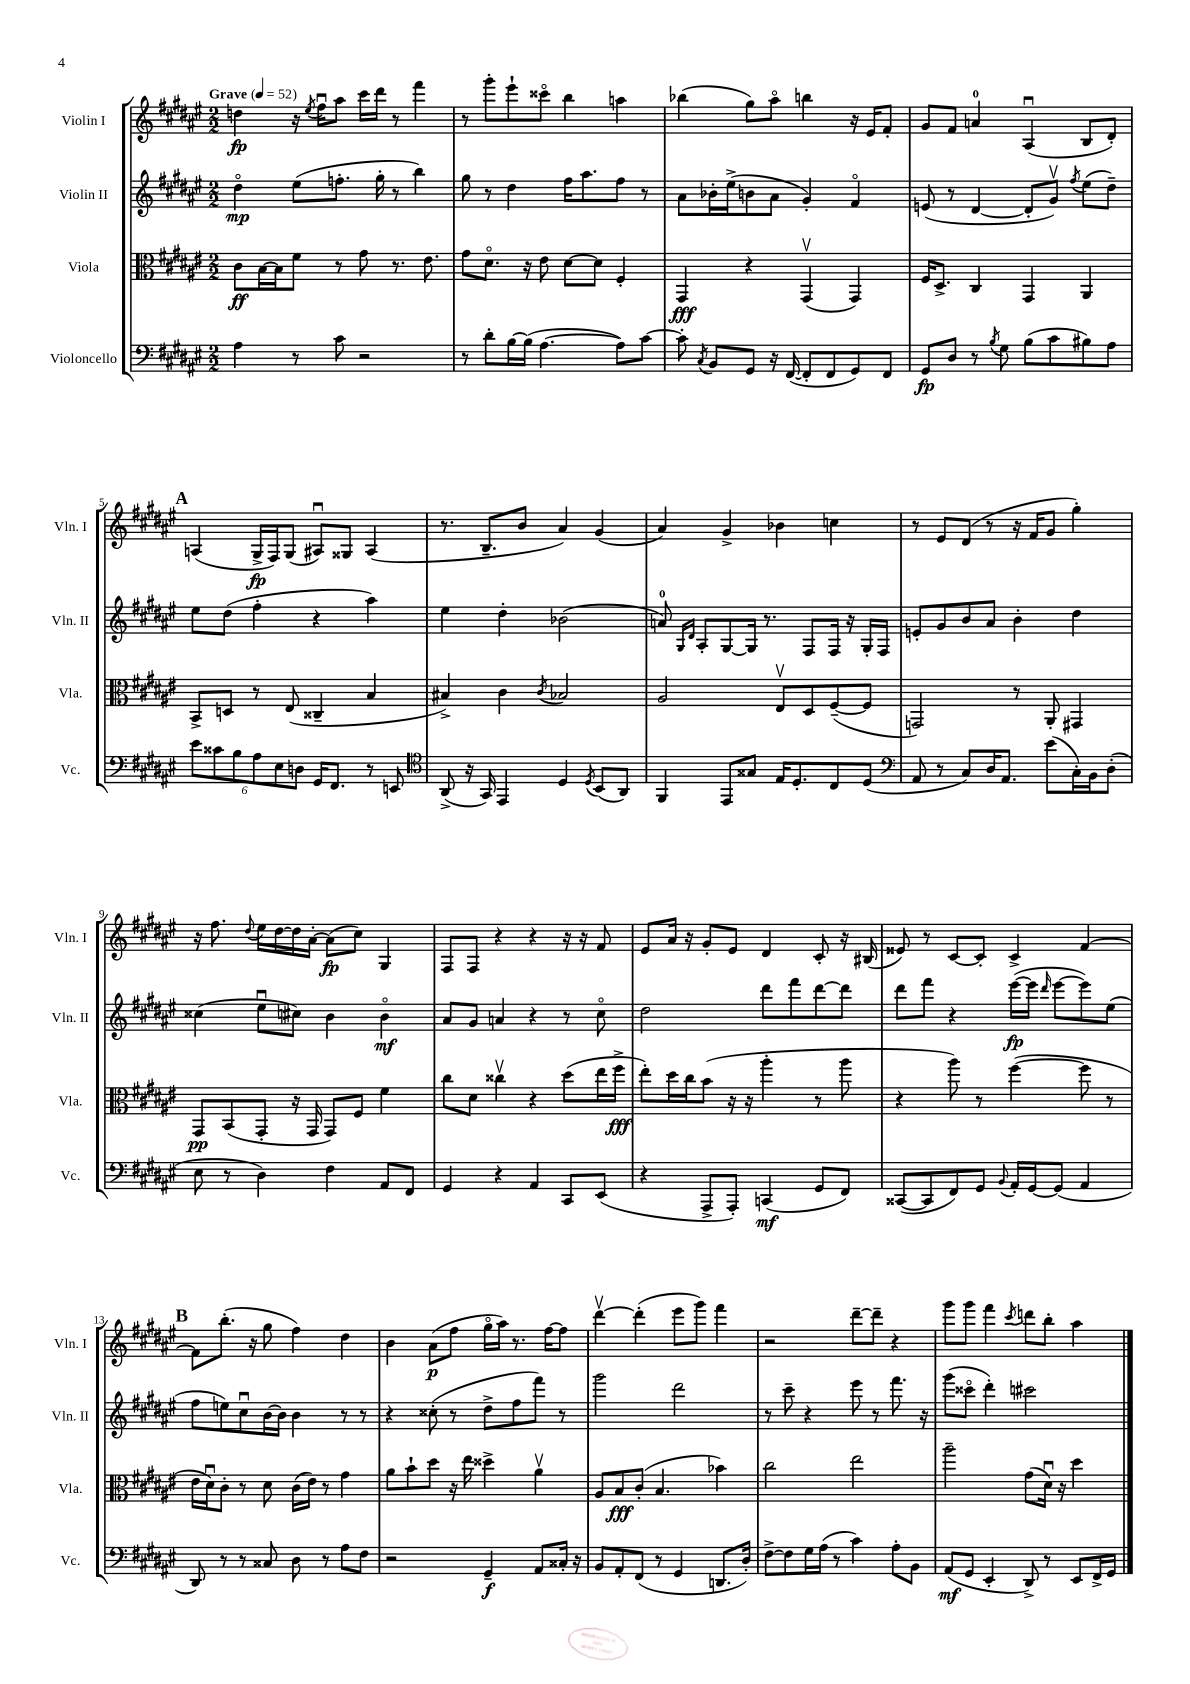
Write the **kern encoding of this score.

**kern	**kern	**kern	**kern
*staff4	*staff3	*staff2	*staff1
*clefF4	*clefC3	*clefG2	*clefG2
*k[f#c#g#d#a#e#]	*k[f#c#g#d#a#e#]	*k[f#c#g#d#a#e#]	*k[f#c#g#d#a#e#]
*M2/2	*M2/2	*M2/2	*M2/2
*MM52	*MM52	*MM52	*MM52
4A#\	8c#\L	4dd#o\	4dd\
.	[16B\L	.	.
.	16B\]J	.	.
8r	8f#\J	(8ee#\L	16r
.	.	.	8qee#/
.	.	.	16ff#u\LK
8c#\	8r	8.ff'\J	8aa#\J
2r	8g#\	.	16ccc#\LL
.	.	16gg#'\	16ddd#\JJ
.	8.r	8r	8r
.	.	4bb\)	4fff#\
.	8.e#\	.	.
=	=	=	=
8r	8g#\L	8gg#\	8r
8d#'\L	8.d#o\J	8r	8ggg#'\L
[16B\L	.	4dd#\	8eee#`\
(16B\]JJ	16r	.	.
[4.A#\	8e#\	.	8ccc##o\J
.	[8d#\L	16ff#\LK	4bb\
.	.	8.aa#\	.
.	8d#\]J	.	.
8A#\]L)	4F#'/	8ff#\J	4aa\
[8c#\J	.	8r	.
=	=	=	=
8c#'\]	4GG#/	8a#\L	(4bb-\
8qC#/	.	.	.
8BB/L	.	16b-'\L	.
.	.	(16ee#^\J	.
8GG#/J	4r	8b\	8gg#\L)
16r	.	8a#\J	8aa#o\J
([16FF#/	.	.	.
8FF#'/]L	(4GG#v/	4g#'/)	4bb\
8FF#/	.	.	.
8GG#/)	4GG#/)	4f#o/	16r
.	.	.	16e#/LK
8FF#/J	.	.	8f#'/J
=	=	=	=
8GG#/L	16F#/LK	(8e/	8g#/L
.	8.D#^/J	.	.
8D#/J	.	8r	8f#/J
8r	4C#/	[4d#/	4a/
8qB/	.	.	.
8G#\	.	.	.
(8B\L	4GG#/	8d#'/]L	(4A#u/
8c#\	.	8g#v/J)	.
.	.	8qff#/	.
8B#\)	4AA#/	(8ee#\L	8B/L
8A#\J	.	8dd#~\J)	8d#'/J)
=	=	=	=
12e#\L	8BB^/L	8ee#\L	(4A/
12c##\	.	.	.
.	8D/J	(8dd#\J	.
12B\	.	.	.
12A#\	8r	4ff#'\	16G#^/LL
.	.	.	16F#/J)
12E#\	.	.	.
.	(8E#/	.	(8G#/J
12D\J	.	.	.
16GG#/LK	4C##~/	4r	8A#u/L)
8.FF#/J	.	.	.
.	.	.	8G##/J
8r	4B/	4aa#\)	(4A#/
8EE/	.	.	.
=	=	=	=
*clefC4	*	*	*
(8AA#^/	4B#^/)	4ee#\	8.r
16r	.	.	.
16GG#/)	.	.	8.B~/L
4EE#/	4c#\	4dd#'\	.
.	.	.	8b/J
.	8qc#/	.	.
4D#/	2B-/	(2b-\	4a#/)
8qD#/	.	.	.
(8BB/L	.	.	(4g#/
8AA#/J)	.	.	.
=	=	=	=
4FF#/	2A#/	8a/)	4a#/)
.	.	16qqG#/LL	.
.	.	16qqd#/JJ	.
.	.	8A#'/L	.
8EE#/L	.	[8G#/	4g#^/
8G##/J	.	16G#/]Jk	.
.	.	8.r	.
16E#/LK	8E#v/L	.	4b-\
8.D#'/	.	.	.
.	8D#/	8F#/L	.
8C#/	([8F#~/	16F#/Jk	4cc\
.	.	16r	.
(8D#/J	8F#/]J	16G#'/LL	.
.	.	16F#/JJ	.
=	=	=	=
*clefF4	*	*	*
8AA#/	2GG/)	8e'/L	8r
8r	.	8g#/	8e#/L
8C#/L)	.	8b/	(8d#/J
16D#/K	.	8a#/J	8r
8.AA#/J	.	.	.
.	8r	4b'\	16r
.	.	.	16f#/LK
(8e#\L	8AA#'/	.	8g#/J
16C#'\L)	4GG#/	4dd#\	4gg#'\)
16BB\J	.	.	.
(8D#'\J	.	.	.
=	=	=	=
8E#\	8GG#/L	(4cc##\	16r
.	.	.	8.ff#\
8r	(8BB/	.	.
.	.	.	8qqdd#/
4D#\)	8GG#'/J	8ee#u\L	16ee#\LL
.	.	.	[16dd#\
.	16r	8cc#\J)	16dd#\]
.	16GG#/	.	[16a#'\JJ
4F#\	8GG#/L)	4b\	(8a#\]L
.	8F#/J	.	8cc#\J)
8AA#/L	4f#\	4bo\	4G#/
8FF#/J	.	.	.
=	=	=	=
4GG#/	8cc#\L	8a#/L	8F#/L
.	8d#\J	8g#/J	8F#/J
4r	4cc##v\	4a/	4r
4AA#/	4r	4r	4r
8CC#/L	(8dd#\L	8r	16r
.	.	.	16r
(8EE#/J	16ee#\L	8cc#o\	8f#/
.	16ff#^\JJ	.	.
=	=	=	=
4r	8ee#'\L)	2dd#\	8e#/L
.	16dd#\L	.	16a#/Jk
.	16cc#\J	.	16r
8AAA#^/L	(8b\J	.	8g#'/L
8AAA#'/J)	16r	.	8e#/J
.	16r	.	.
(4CC/	4aa#'\	8ddd#\L	4d#/
.	.	8fff#\	.
8GG#/L	8r	[8ddd#\	8c#'/
8FF#/J)	8aa#\	8ddd#\]J	16r
.	.	.	(16B#/
=	=	=	=
([8CC##/L	4r	8ddd#\L	8e##/)
8CC##/]	.	8fff#\J	8r
8FF#/)	8aa#\)	4r	[8c#/L
8GG#/J	8r	.	8c#'/]J
8qqBB/	.	.	.
16AA#'/LL	([4ff#\	([16eee#\LL	4c#^/
[16GG#/J	.	16eee#\]JJ	.
.	.	16qqddd#/	.
(8GG#/]J	.	[8eee#\L	.
4AA#/	8ff#\]	8eee#\])	[4f#/
.	8r	(8ee#\J	.
=	=	=	=
8DD#/)	16e#\LL	8ff#\L	8f#\]L
.	16d#u\J)	.	.
8r	8c#'\J	8ee\)	(8.bb'\J
8r	8r	8cc#u\	.
.	.	.	16r
8C##/	8d#\	[16b\L	8gg#\
.	.	16b\]JJ	.
8D#\	(16c#\LL	4b\	4ff#\)
.	16e#\JJ)	.	.
8r	8r	.	.
8A#\L	4g#\	8r	4dd#\
8F#\J	.	8r	.
=	=	=	=
2r	8a#\L	4r	4b\
.	8b`\	.	.
.	8dd#\J	(8cc##'\	(8a#\L
.	16r	8r	8ff#\J
.	16ee#\	.	.
4GG#~/	4dd##^\	8dd#^\L	16gg#o\LL
.	.	.	16aa#\JJ)
.	.	8ff#\	8.r
8AA#/L	4a#v\	8fff#\J)	.
.	.	.	[16ff#\LK
16C##'/Jk	.	8r	8ff#\]J
16r	.	.	.
=	=	=	=
8BB/L	8A#/L	2ggg#\	[4ddd#v\
8AA#'/	8B/	.	.
(8FF#/J	(8c#'/J	.	(4ddd#'\]
8r	4.B/	.	.
4GG#/	.	2ddd#\	8eee#\L
.	.	.	8ggg#\J)
8.DD/L	4b-\)	.	4fff#\
16D#'/Jk)	.	.	.
=	=	=	=
[8F#^\L	2cc#\	8r	2r
8F#\]	.	8ccc#~\	.
16G#\L	.	4r	.
(16A#\JJ	.	.	.
8r	.	.	.
4c#\)	2ee#\	8eee#\	[8ddd#~\L
.	.	8r	8ddd#~\]J
8A#'\L	.	8.fff#\	4r
8BB\J	.	.	.
.	.	16r	.
=	=	=	=
(8AA#/L	2aa#~\	(8ggg#\L	8ggg#\L
8GG#/J	.	8ccc##o\J	8ggg#\J
4EE#'/	.	4ddd#'\)	4fff#\
.	.	.	8qccc#/
8DD#^/)	(8g#\L	2ccc#\	8ddd\L
8r	16d#u\Jk)	.	8bb'\J
.	16r	.	.
8EE#/L	4dd#\	.	4aa#\
16FF#^/L	.	.	.
16GG#/JJ	.	.	.
==	==	==	==
*-	*-	*-	*-
